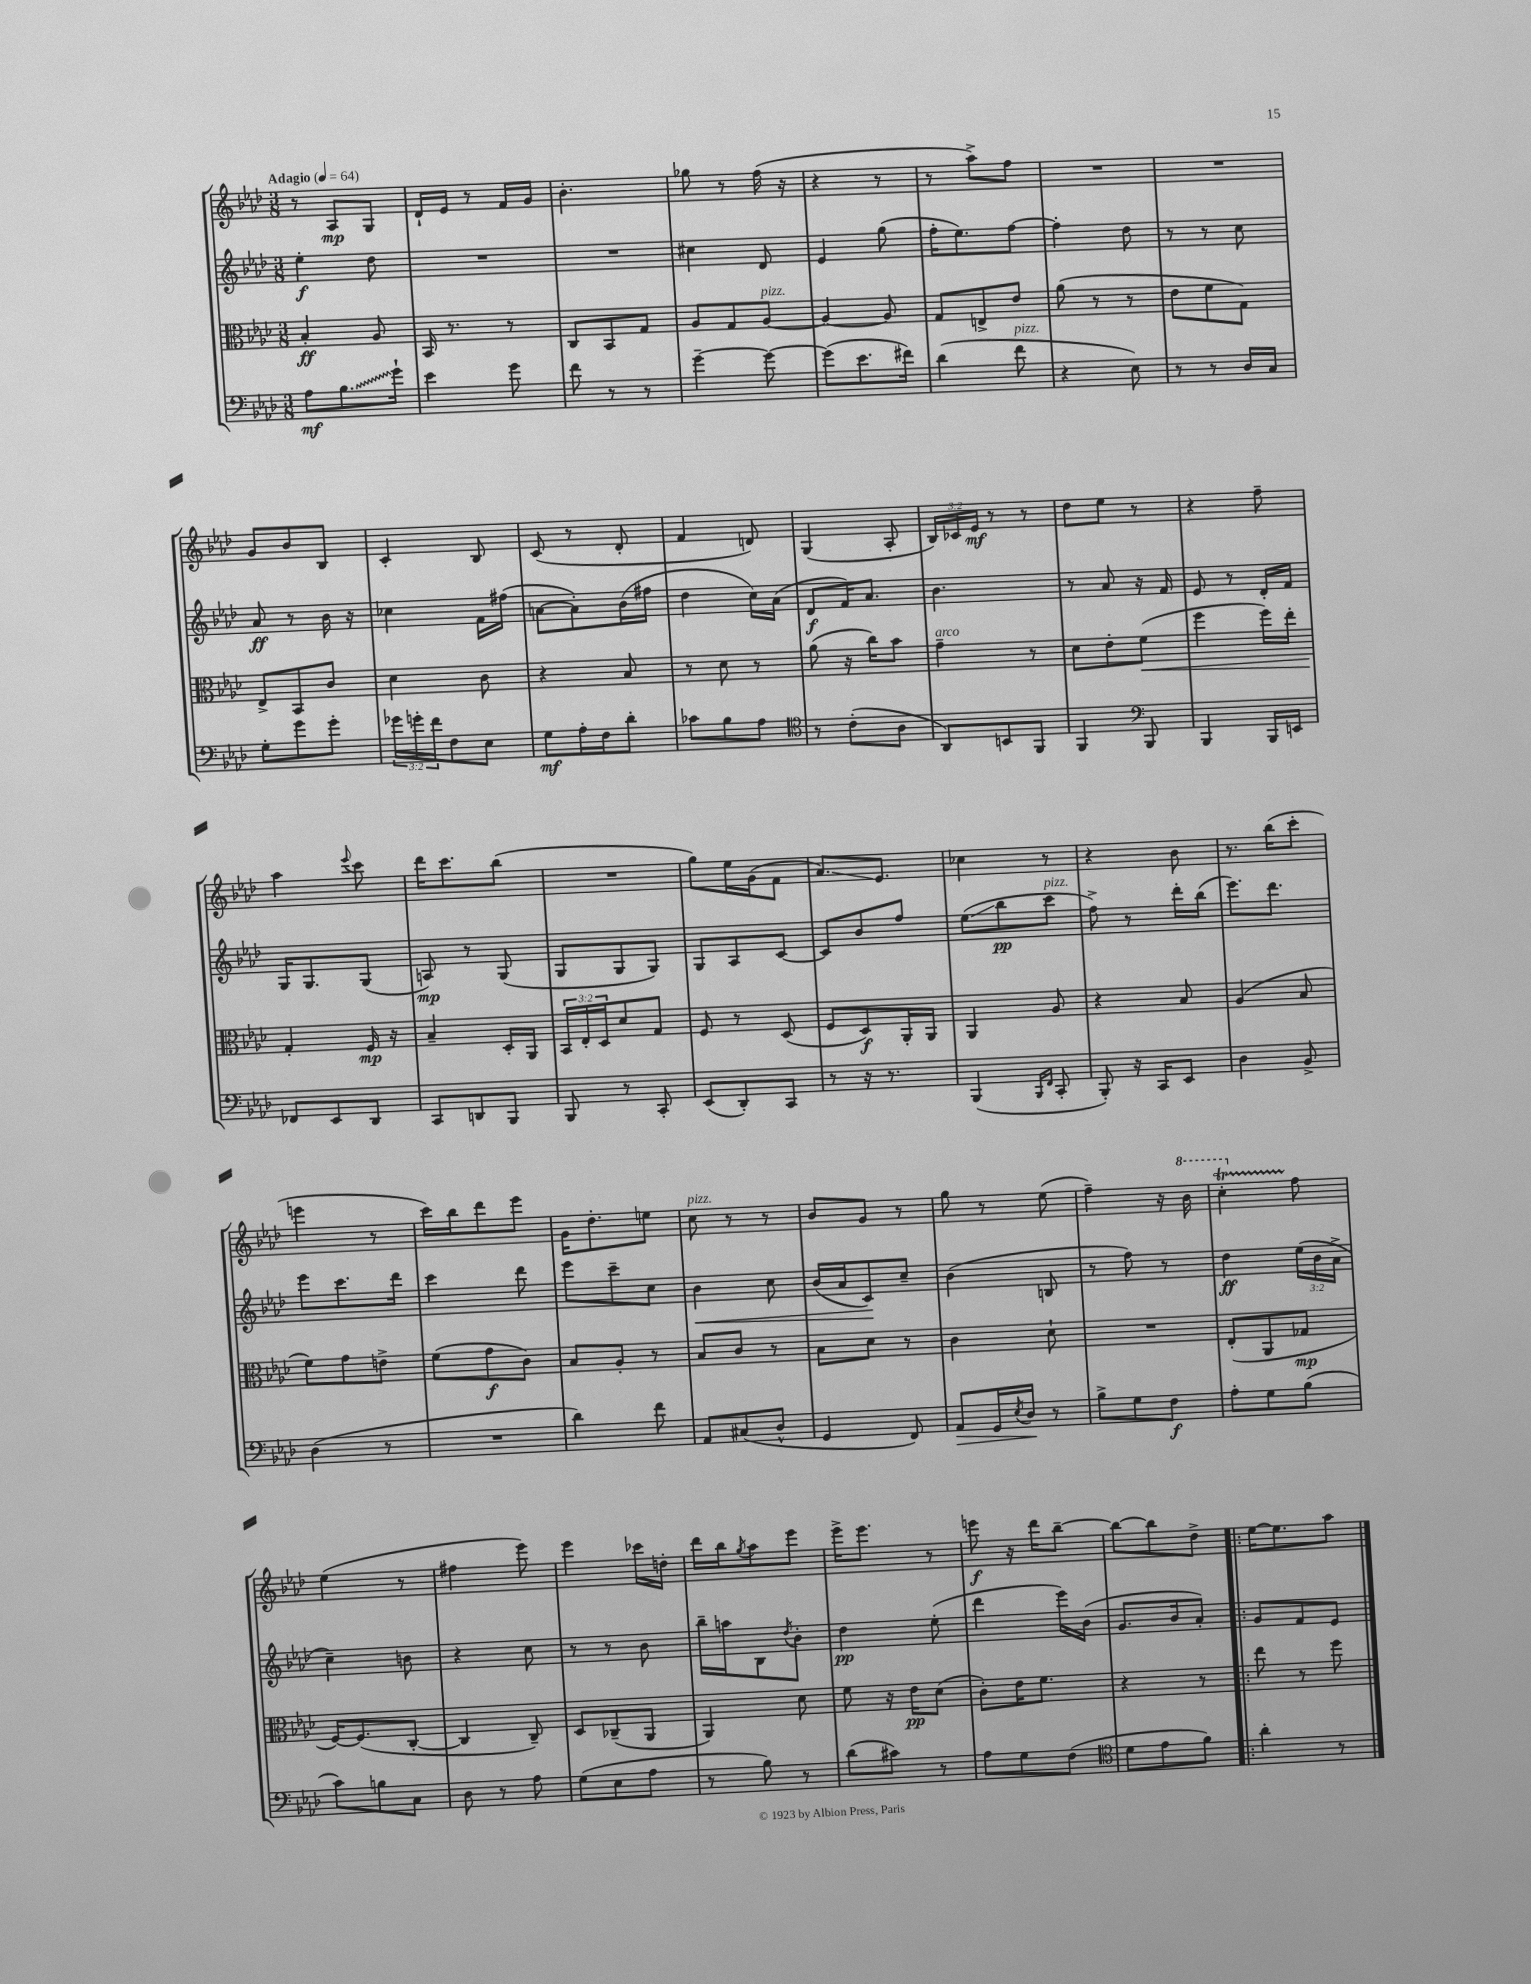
<<
\new StaffGroup <<
\new Staff = "s0" {
    \clef treble \key aes \major \numericTimeSignature \time 3/8 \override Staff.TupletNumber.text = #tuplet-number::calc-fraction-text \tempo "Adagio" 4 = 64
    r8 aes8\mp g8 |
    des'16-! ees'16 r8 f'16 g'16 |
    bes'4.-. |
    ges''8 r8 f''16( r16 |
    r4 r8 |
    r8 aes''8->) f''8 |
    R4. |
    R4. |
    g'8 bes'8 bes8 |
    c'4-. bes8 |
    c'8( r8 des'8-. |
    f'4 d'8) |
    g4( aes8-. |
    \tuplet 3/2 { bes16) ces'16 ees'16\mf } r8 r8 |
    des''8 ees''8 r8 |
    r4 f''8-- |
    aes''4 \appoggiatura { ees'''8 } c'''8 |
    des'''16 c'''8. bes''8( |
    R4. |
    g''8) ees''16 g'16( f'8 |
    aes'8.\glissando) ees'8. |
    ces''4 r8 |
    r4 bes'8 |
    r8. bes''16( c'''8-. |
    e'''4 r8 |
    c'''16) bes''16 des'''8 ees'''8 |
    g'16 des''8.-. e''8 |
    c''8^\markup { \italic "pizz." } r8 r8 |
    bes'8 g'8 r8 |
    g''8 r8 ees''8( |
    f''4--) r16 \ottava #1 bes''16 |
    c'''4-.\startTrillSpan \ottava #0 f''8\stopTrillSpan |
    ees''4( r8 |
    fis''4 ees'''8) |
    ees'''4 ces'''16 d''16-. |
    des'''16 bes''16 \acciaccatura { g''8 } aes''8 ees'''8 |
    ees'''16-> ees'''8. r8 |
    e'''8\f r16 des'''16 bes''8~-- |
    bes''8~ bes''8 des''8-> |
    \bar ".|:" ees''16~ ees''8. aes''8 \bar "|." |
}
\new Staff = "s1" {
    \clef treble \key aes \major \numericTimeSignature \time 3/8 \override Staff.TupletNumber.text = #tuplet-number::calc-fraction-text
    ees''4-.\f des''8 |
    R4. |
    R4. |
    cis''4 des'8 |
    ees'4 g''8( |
    f''16-. ees''8.) f''8~ |
    f''4-. des''8 |
    r8 r8 c''8 |
    aes'8\ff r8 bes'16 r16 |
    ces''4 f'16 fis''16( |
    a'8~ a'8-.) bes'16( fis''16 |
    des''4 c''16) aes'16( |
    des'8\f f'16) aes'8. |
    bes'4. |
    r8 aes'8 r16 f'16 |
    ees'8 r8 des'16-. f'16 |
    g16 g8. g8( |
    a8\mp) r8 g8( |
    g8 g8 g8) |
    g8 aes8 c'8~ |
    c'8 bes'8 f''8 |
    ees''8\glissando( bes''8\pp c'''8^\markup { \italic "pizz." } |
    f''8->) r8 des'''16-. bes''16( |
    ees'''8.) des'''8. |
    ees'''8 c'''8. des'''16 |
    c'''4 des'''8 |
    ees'''8 c'''8-- c''8 |
    bes'4\< c''8 |
    bes'16( aes'16 c'8\!) c''8-- |
    bes'4( b8 |
    r8 f''8) r8 |
    des''4\ff \tuplet 3/2 { ees''16( bes'16 aes'16-> } |
    c''4--) b'8 |
    r4 c''8 |
    r8 r8 bes'8 |
    bes''16-- a''16 bes8 \acciaccatura { des''8 } bes'8-. |
    des''4\pp ees''8-.( |
    des'''4 ees'''16) bes'16( |
    g'8. bes'16 aes'8-.) |
    \bar ".|:" g'8 f'8 ees'8 \bar "|." |
}
\new Staff = "s2" {
    \clef alto \key aes \major \numericTimeSignature \time 3/8 \override Staff.TupletNumber.text = #tuplet-number::calc-fraction-text
    bes4-.\ff aes8 |
    bes,16 r8. r8 |
    c8 bes,8 g8 |
    aes8 g8 aes8~^\markup { \italic "pizz." } |
    aes4~ aes8 |
    g8 e8-> ees'8 |
    aes'8( r8 r8 |
    ees'8 f'8 g8) |
    ees8-> bes,8 c'8 |
    des'4 c'8 |
    r4 bes8 |
    r8 des'8 r8 |
    aes'8( r16 c''16) bes'8 |
    g'4--^\markup { \italic "arco" } r8 |
    des'8 ees'8-. f'8\<( |
    f''4 f''16) ees''16-. |
    g4-.\! f16\mp r16 |
    bes4-- des16-. aes,16 |
    \tuplet 3/2 { bes,16 ees16-. des16 } des'8 g8 |
    f8 r8 des8( |
    f8 des8\f) aes,16-. aes,16 |
    aes,4 aes8 |
    r4 bes8 |
    aes4( bes8 |
    f'8) g'8 e'8-> |
    f'8( g'8\f c'8) |
    bes8 aes8-. r8 |
    bes8 c'8 r8 |
    bes8 des'8 r8 |
    c'4 des'8-! |
    R4. |
    ees8-.( aes,8 ges8\mp |
    f16~) f8.( c8~-. |
    c4 c8--) |
    des8 ces8--( aes,8 |
    aes,4) des'8 |
    f'8 r16 ees'16\pp des'8( |
    c'8-.) ees'16 f'8. |
    r4 r8 |
    \bar ".|:" ees''8 r8 f''8 \bar "|." |
}
\new Staff = "s3" {
    \clef bass \key aes \major \numericTimeSignature \time 3/8 \override Staff.TupletNumber.text = #tuplet-number::calc-fraction-text
    aes8\mf \once \override Glissando.style = #'zigzag bes8.\glissando g'16-! |
    ees'4 g'8 |
    f'8 r8 r8 |
    g'4~-- g'8~ |
    g'8( ees'8. fis'16) |
    des'4( f'8^\markup { \italic "pizz." } |
    r4 ees8) |
    r8 r8 des16 c16 |
    g8-. g'8 g'8-. |
    \tuplet 3/2 { ges'16 g'16-. f'16 } f8 ees8 |
    g8\mf aes16-. f16 des'8-. |
    ces'8 bes8 aes8 |
    \clef tenor r8 c'8-.( aes8 |
    aes,8) b,8 f,8 |
    f,4 \clef bass bes,,8 |
    bes,,4 bes,,16 e,16 |
    fes,8 ees,8 des,8 |
    c,8 d,8 bes,,8 |
    bes,,8 r8 c,8-. |
    ees,8( des,8-.) c,8 |
    r8 r16 r8. |
    bes,,4( \grace { bes,,16 f,16 } c,8-. |
    bes,,8-.) r16 c,16 ees,8 |
    des4 bes,8-> |
    des4( r8 |
    R4. |
    des'4) f'8 |
    aes,8 cis8( des8-^ |
    g,4 f,8) |
    aes,8\> g,16 \acciaccatura { ees8 } des16\! r8 |
    bes8-> g8 f8\f |
    aes8-. g8 bes8( |
    c'8) b8 c8 |
    des8 r8 aes8 |
    g8( ees8 aes8 |
    r8 bes8) r8 |
    des'8( cis'8) r8 |
    aes8 g8 f8( |
    \clef tenor des'8 ees'8 f'8) |
    \bar ".|:" aes'4-. r8 \bar "|." |
}
>>
>>
\layout { \context { \Score \remove "Bar_number_engraver" } }
